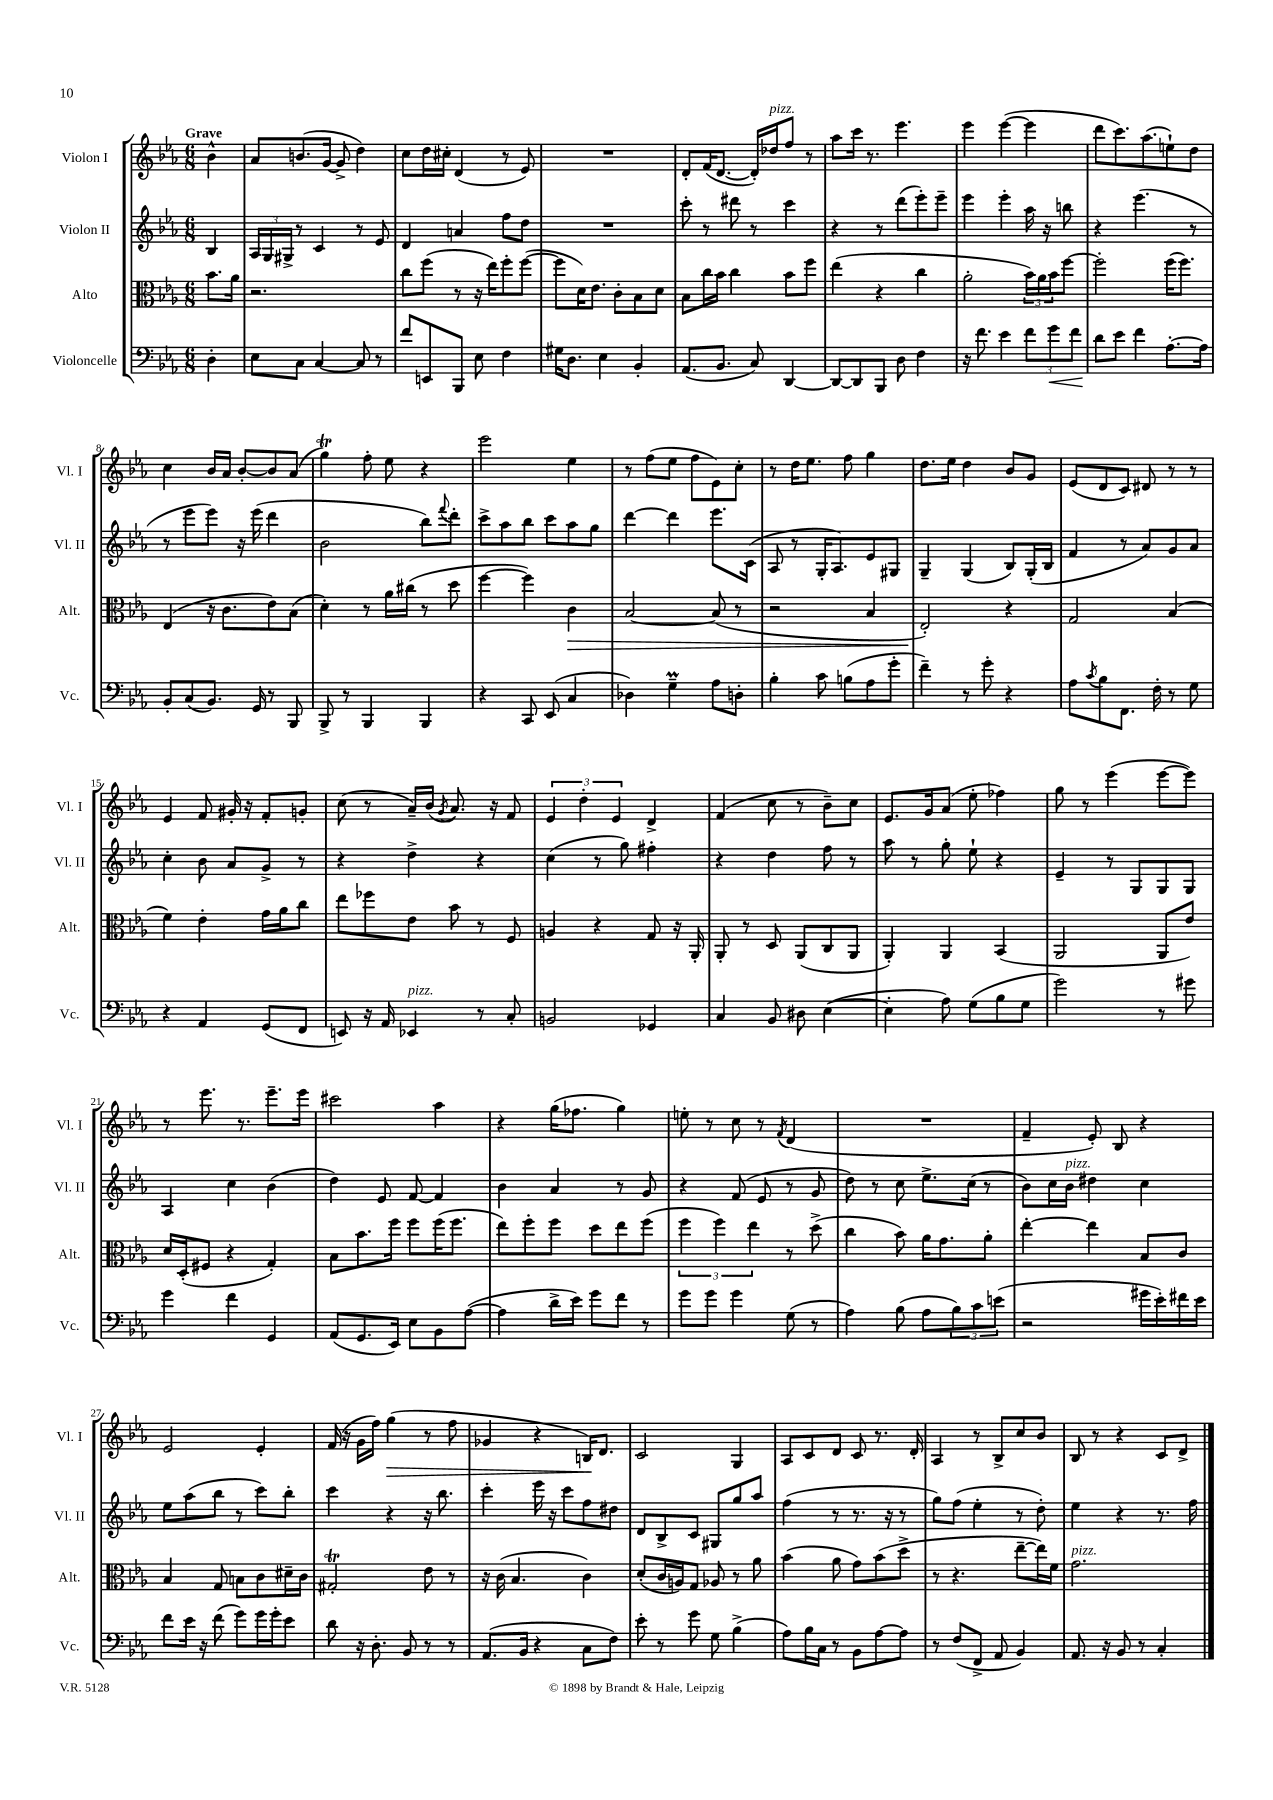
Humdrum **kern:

**kern	**dynam	**kern	**dynam	**kern	**kern	**dynam
*part4	*part4	*part3	*part3	*part2	*part1	*part1
*staff4	*staff4	*staff3	*staff3	*staff2	*staff1	*staff1
*I"Violoncelle	*	*I"Alto	*	*I"Violon II	*I"Violon I	*
*I'Vc.	*	*I'Alt.	*	*I'Vl. II	*I'Vl. I	*
*clefF4	*	*clefC3	*	*clefG2	*clefG2	*
*k[b-e-a-]	*	*k[b-e-a-]	*	*k[b-e-a-]	*k[b-e-a-]	*
*M6/8	*	*M6/8	*	*M6/8	*M6/8	*
=	=	=	=	=	=	=
!	!	!	!	!	!LO:TX:a:B:t=Grave	!
4D'\	.	8.b-\L	.	4B-/	4b-^^\	.
.	.	16a-\Jk	.	.	.	.
=1	=1	=1	=1	=1	=1	=1
8E-\L	.	2.r	.	24A-/LL	8a-/L	.
.	.	.	.	24G/	.	.
.	.	.	.	24G#X^/JJ	.	.
8C\J	.	.	.	8r	(8.bn/	.
[4C/	.	.	.	4c/	.	.
.	.	.	.	.	[16g/Jk	.
.	.	.	.	.	8g^/]	.
8C/]	.	.	.	8r	4dd\)	.
8r	.	.	.	8e-/	.	.
=2	=2	=2	=2	=2	=2	=2
8f/L	.	8cc\L	.	4d/	8cc\L	.
8EEn/	.	(8ff\J	.	.	16dd\L	.
.	.	.	.	.	16cc#X'\JJ	.
8BBB-/J	.	8r	.	4an/	(4d/	.
8E-\	.	16r	.	.	.	.
.	.	16ee-\KL)	.	.	.	.
4F\	.	8ff'\	.	8ff\L	8r	.
.	.	([8ff\J	.	8dd\J	8e-/)	.
=3	=3	=3	=3	=3	=3	=3
16G#X\KL	.	8ff\L]	.	2.r	2.r	.
8.D\J	.	.	.	.	.	.
.	.	16d\K)	.	.	.	.
.	.	8.e-\J	.	.	.	.
4E-\	.	.	.	.	.	.
.	.	8c'\L	.	.	.	.
4BB-'/	.	8B-\	.	.	.	.
.	.	8d\J	.	.	.	.
=4	=4	=4	=4	=4	=4	=4
(8.AA-/L	.	8B-\L	.	8ccc'\	8d'/L	.
.	.	16cc\L	.	8r	(16f/K	.
8.BB-/J	.	16b-\JJ	.	.	[8.d/J	.
.	.	4cc\	.	8ddd#X\	.	.
8C/)	.	.	.	8r	16d'/LL])	.
!	!	!	!	!	!LO:TX:a:i:t=pizz.	!
.	.	.	.	.	16dd-X/J	.
[4DD/	.	8b-\L	.	4ccc\	8ff/J	.
.	.	8ff\J	.	.	8r	.
=5	=5	=5	=5	=5	=5	=5
8DD/L_	.	(4ee-\	.	4r	8aa-\L	.
8DD/]	.	.	.	.	16ccc\Jk	.
.	.	.	.	.	8.r	.
8BBB-/J	.	4r	.	8r	.	.
8D\	.	.	.	(8ddd\L	4.eee-\	.
4F\	.	4cc\	.	8eee-'\)	.	.
.	.	.	.	8eee-~\J	.	.
=6	=6	=6	=6	=6	=6	=6
16r	.	2a-'\	.	4eee-\	4eee-\	.
8.f\	.	.	.	.	.	.
4e-\	.	.	.	4eee-'\	([4eee-\	.
12f\L	.	24b-\LL)	.	16aa-\	4eee-\]	.
.	.	24a-\	.	.	.	.
.	.	.	.	16r	.	.
!	!LO:HP:b	!	!	!	!	!
12g\	<	24b-\J	.	.	.	.
.	.	[8ff\J	.	8bbn\	.	.
12f\J	.	.	.	.	.	.
=7	=7	=7	=7	=7	=7	=7
8d\L	.	2ff'\]	.	4r	8ddd\L	.
8e-\J	[	.	.	.	8.ccc\)	.
4f\	.	.	.	(4.eee-\	.	.
.	.	.	.	.	(8.aa-\	.
[8.A-'\L	.	(16ff\KL	.	.	8een`\)	.
.	.	8.ff\J)	.	.	.	.
.	.	.	.	8r	8dd\J	.
16A-\Jk]	.	.	.	.	.	.
!!LO:LB:g=z
=8	=8	=8	=8	=8	=8	=8
8BB-'/L	.	(4E-/	.	8r	4cc\	.
(8C/	.	.	.	8eee-\L	.	.
8.BB-/J)	.	16r	.	8eee-\J)	16b-/LL	.
.	.	8.c\L	.	.	16a-/JJ	.
.	.	.	.	16r	[8b-'/L	.
16GG/	.	.	.	(16eee-\	.	.
8r	.	8e-\)	.	4ddd\	8b-/]	.
8BBB-/	.	(8B-\J	.	.	(8a-/J	.
=9	=9	=9	=9	=9	=9	=9
8BBB-^/	.	4d'\)	.	2b-\	4ggt\)	.
8r	.	.	.	.	.	.
4BBB-/	.	8r	.	.	8ff'\	.
.	.	16a-\LL	.	.	8ee-\	.
.	.	(16cc#X\JJ	.	.	.	.
4BBB-/	.	8r	.	8bb-\L)	4r	.
.	.	.	.	8qqfff/	.	.
.	.	8dd\	.	8ddd'\J	.	.
=10	=10	=10	=10	=10	=10	=10
4r	.	[4ff\	.	8ccc^\L	2eee-\	.
.	.	.	.	8aa-\	.	.
8CC/	.	4ff\])	.	8bb-\J	.	.
(8EE-/	.	.	.	8ccc\L	.	.
!	!	!	!LO:HP:b	!	!	!
4C/	.	4c\	>	8aa-\	4ee-\	.
.	.	.	.	8gg\J	.	.
=11	=11	=11	=11	=11	=11	=11
4D-X\)	.	[2B-/	.	[4ddd\	8r	.
.	.	.	.	.	(8ff\L	.
4Gm~\	.	.	.	4ddd\]	8ee-\J	.
.	.	.	.	.	8ff\L	.
8A-\L	.	(8B-/]	.	8.eee-\L	8e-\)	.
8Dn'\J	.	8r	.	.	8cc'\J	.
.	.	.	.	(16c\Jk	.	.
=12	=12	=12	=12	=12	=12	=12
4B-'\	.	2r	.	8A-/	8r	.
.	.	.	.	8r	16dd\KL	.
.	.	.	.	.	8.ee-\J	.
8c\	.	.	.	16G'/KL	.	.
.	.	.	.	8.A-/)	.	.
(8Bn\L	.	.	.	.	8ff\	.
8A-\	.	4B-/	.	8e-/	4gg\	.
8g'\J	.	.	.	8G#X/J	.	.
=13	=13	=13	=13	=13	=13	=13
4f~\)	.	2E-'/)	.	4G~/	8.dd\L	.
.	.	.	.	.	16ee-\Jk	.
8r	.	.	.	(4G/	4dd\	.
8g'\	.	.	.	.	.	.
4r	.	4r	]	8B-/L)	8b-/L	.
.	.	.	.	(16G'/L	8g/J	.
.	.	.	.	16B-/JJ	.	.
=14	=14	=14	=14	=14	=14	=14
8A-\L	.	2G/	.	4f/	(8e-/L	.
8qc/	.	.	.	.	.	.
8B-\	.	.	.	.	8d/	.
8.FF\J	.	.	.	8r	8c/J)	.
.	.	.	.	8a-/L)	8d#X/	.
16F'\	.	.	.	.	.	.
8r	.	(4B-/	.	8g/	8r	.
8G\	.	.	.	8a-/J	8r	.
!!LO:LB:g=z
=15	=15	=15	=15	=15	=15	=15
4r	.	4f\)	.	4cc'\	4e-/	.
4AA-/	.	4e-'\	.	8b-\	8f/	.
.	.	.	.	8a-/L	16g#X'/	.
.	.	.	.	.	16r	.
(8GG/L	.	16g\LL	.	8g^/J	8f'/L	.
.	.	16a-\J	.	.	.	.
8FF/J	.	8cc\J	.	8r	8gn'/J	.
=16	=16	=16	=16	=16	=16	=16
8EEn/)	.	8ee-\L	.	4r	(8cc\	.
16r	.	8ff-X\	.	.	8r	.
16AA-/	.	.	.	.	.	.
!LO:TX:a:i:t=pizz.	!	!	!	!	!	!
4EE-X/	.	8e-\J	.	4dd^\	16a-~/LL)	.
.	.	.	.	.	(16b-/JJ	.
.	.	.	.	.	8qg/	.
.	.	8b-\	.	.	8.a-/)	.
8r	.	8r	.	4r	.	.
.	.	.	.	.	16r	.
8C'/	.	8F/	.	.	8f/	.
=17	=17	=17	=17	=17	=17	=17
2BBn/	.	4An/	.	(4cc\	6e-/	.
.	.	.	.	.	6dd'\	.
.	.	4r	.	8r	.	.
.	.	.	.	.	6e-/	.
.	.	.	.	8gg\)	.	.
4GG-X/	.	8G/	.	4ff#X'\	4d^/	.
.	.	16r	.	.	.	.
.	.	16AA-'/	.	.	.	.
=18	=18	=18	=18	=18	=18	=18
4C/	.	8AA-'/	.	4r	(4f/	.
.	.	8r	.	.	.	.
8BB-/	.	8D/	.	4dd\	8cc\	.
8D#X\	.	(8AA-/L	.	.	8r	.
([4E-\	.	8C/	.	8ff\	8b-~\L)	.
.	.	8AA-/J	.	8r	8cc\J	.
=19	=19	=19	=19	=19	=19	=19
4E-'\]	.	4AA-'/)	.	8aa-\	8.e-/L	.
.	.	.	.	8r	.	.
.	.	.	.	.	16g/k	.
8A-\)	.	4AA-/	.	8gg'\	(8a-/J	.
(8G\L	.	.	.	8ee-`\	8ee-'\	.
8B-\	.	(4BB-/	.	4r	4ff-X\)	.
8G\J	.	.	.	.	.	.
=20	=20	=20	=20	=20	=20	=20
2g\)	.	2AA-/	.	4e-~/	8gg\	.
.	.	.	.	.	8r	.
.	.	.	.	8r	(4eee-\	.
.	.	.	.	8G/L	.	.
8r	.	8AA-/L	.	8G/	[8eee-\L	.
8g#X\	.	8e-/J)	.	8G/J	8eee-\J])	.
!!LO:LB:g=z
=21	=21	=21	=21	=21	=21	=21
4g\	.	16d/LL	.	4A-/	8r	.
.	.	(16D'/J	.	.	.	.
.	.	8F#X/J	.	.	8.eee-\	.
4f\	.	4r	.	4cc\	.	.
.	.	.	.	.	8.r	.
4GG/	.	4G'/)	.	(4b-\	8.eee-~\L	.
.	.	.	.	.	16eee-\Jk	.
=22	=22	=22	=22	=22	=22	=22
(8AA-/L	.	8B-\L	.	4dd\)	2ccc#X\	.
8.GG/	.	8.b-\	.	.	.	.
.	.	.	.	8e-/	.	.
16EE-/Jk)	.	16ff\Jk	.	.	.	.
8E-\L	.	8ff\L	.	[8f/	.	.
8BB-\	.	(16ff\K	.	4f/]	4aa-\	.
.	.	8.ff\J	.	.	.	.
([8A-\J	.	.	.	.	.	.
=23	=23	=23	=23	=23	=23	=23
4A-\]	.	8ee-\L)	.	4b-\	4r	.
.	.	8ff'\	.	.	.	.
16d^\LL	.	8ff\J	.	4a-/	(16gg\KL	.
16e-\JJ)	.	.	.	.	8.ff-X\J	.
8g\L	.	8dd\L	.	.	.	.
8f\J	.	8ee-\	.	8r	4gg\)	.
8r	.	(8ff\J	.	8g/	.	.
=24	=24	=24	=24	=24	=24	=24
8g\L	.	6ff\	.	4r	8een'\	.
8g\J	.	.	.	.	8r	.
.	.	6ff\)	.	.	.	.
4g\	.	.	.	(8f/	8cc\	.
.	.	6ee-\	.	.	.	.
.	.	.	.	8e-/	8r	.
.	.	.	.	.	8qf/	.
(8G\	.	8r	.	8r	(4d/	.
8r	.	(8dd^\	.	8g/	.	.
=25	=25	=25	=25	=25	=25	=25
4A-\)	.	4cc\	.	8dd\)	2.r	.
.	.	.	.	8r	.	.
(8B-\	.	8b-\)	.	8cc\	.	.
8A-\L	.	16a-\KL	.	8.ee-^\L	.	.
.	.	8.g\	.	.	.	.
12B-\)	.	.	.	.	.	.
.	.	.	.	(16cc\Jk	.	.
12c\	.	.	.	.	.	.
.	.	8a-'\J	.	8r	.	.
(12en\J	.	.	.	.	.	.
=26	=26	=26	=26	=26	=26	=26
2r	.	[4ee-'\	.	8b-\L)	4f~/	.
.	.	.	.	16cc\L	.	.
!	!	!	!	!LO:TX:a:i:t=pizz.	!	!
.	.	.	.	16b-\JJ	.	.
.	.	4ee-\]	.	4dd#X\	8e-'/)	.
.	.	.	.	.	8B-/	.
16g#X\LL	.	8B-/L	.	4cc\	4r	.
16e-'\)	.	.	.	.	.	.
16f#X\	.	8c/J	.	.	.	.
16e-\JJ	.	.	.	.	.	.
!!LO:LB:g=z
=27	=27	=27	=27	=27	=27	=27
8f\L	.	4B-/	.	8ee-\L	2e-/	.
16e-\Jk	.	.	.	(8aa-\	.	.
16r	.	.	.	.	.	.
(8f\	.	8G/	.	8bb-\J	.	.
8g\L)	.	8Bn\L	.	8r	.	.
16g\L	.	8c\	.	8ccc\L)	4e-'/	.
16g'\J	.	.	.	.	.	.
8e-\J	.	16d#X~\L	.	8bb-'\J	.	.
.	.	16c\JJ	.	.	.	.
=28	=28	=28	=28	=28	=28	=28
8d\	.	2G#Xt'/	.	4ccc\	(16f/	.
.	.	.	.	.	16r	.
16r	.	.	.	.	16g\LL	.
8.D'\	.	.	.	.	16ff\JJ)	.
!	!	!	!	!	!	!LO:HP:b
.	.	.	.	4r	(4gg\	>
8BB-/	.	.	.	.	.	.
8r	.	8e-\	.	16r	8r	.
.	.	.	.	8.bb-\	.	.
8r	.	8r	.	.	8ff\	.
=29	=29	=29	=29	=29	=29	=29
(8.AA-/L	.	16r	.	4ccc'\	4g-X/	.
.	.	(16c\	.	.	.	.
.	.	4.B-/	.	.	.	.
16BB-/Jk	.	.	.	.	.	.
4r	.	.	.	16eee-\	4r	.
.	.	.	.	16r	.	.
.	.	.	.	8ccc\L	.	.
8C\L	.	4c\)	.	8ff\	16Bn/KL)	.
.	.	.	.	.	8.d/J	]
8F\J)	.	.	.	8dd#X\J	.	.
=30	=30	=30	=30	=30	=30	=30
8e-'\	.	(8d'/L	.	8d/L	2c/	.
8r	.	16c/L	.	8B-^/	.	.
.	.	16An/J)	.	.	.	.
8g\	.	8G/J	.	8c/J	.	.
8G\	.	8A-X/	.	8G#X/L	.	.
(4B-^\	.	8r	.	8gg/	4G/	.
.	.	8a-\	.	8aa-/J	.	.
=31	=31	=31	=31	=31	=31	=31
8A-\L)	.	(4b-\	.	(4ff\	8A-/L	.
16B-\L	.	.	.	.	8c/	.
16C\JJ	.	.	.	.	.	.
8r	.	8a-\	.	8r	8d/J	.
8BB-\L	.	8g\L)	.	8.r	8c/	.
[8A-\	.	(8b-\	.	.	8.r	.
.	.	.	.	16r	.	.
8A-\J]	.	8dd^\J	.	8r	.	.
.	.	.	.	.	16d'/	.
=32	=32	=32	=32	=32	=32	=32
8r	.	8r	.	8gg\L)	4A-/	.
(8F/L	.	4.r	.	(8ff\J	.	.
8FF^/J	.	.	.	4ee-'\	8r	.
8AA-/	.	.	.	.	8B-^/L	.
4BB-/)	.	[8ee-~\L	.	8r	8cc/	.
.	.	16ee-\L])	.	8dd'\)	8b-/J	.
.	.	16f\JJ	.	.	.	.
=33	=33	=33	=33	=33	=33	=33
!	!	!LO:TX:a:i:t=pizz.	!	!	!	!
8.AA-/	.	2.g\	.	4ee-\	8B-/	.
.	.	.	.	.	8r	.
16r	.	.	.	.	.	.
8BB-/	.	.	.	4r	4r	.
8r	.	.	.	.	.	.
4C'/	.	.	.	8.r	8c/L	.
.	.	.	.	.	8d^/J	.
.	.	.	.	16ff\	.	.
==	==	==	==	==	==	==
*-	*-	*-	*-	*-	*-	*-
